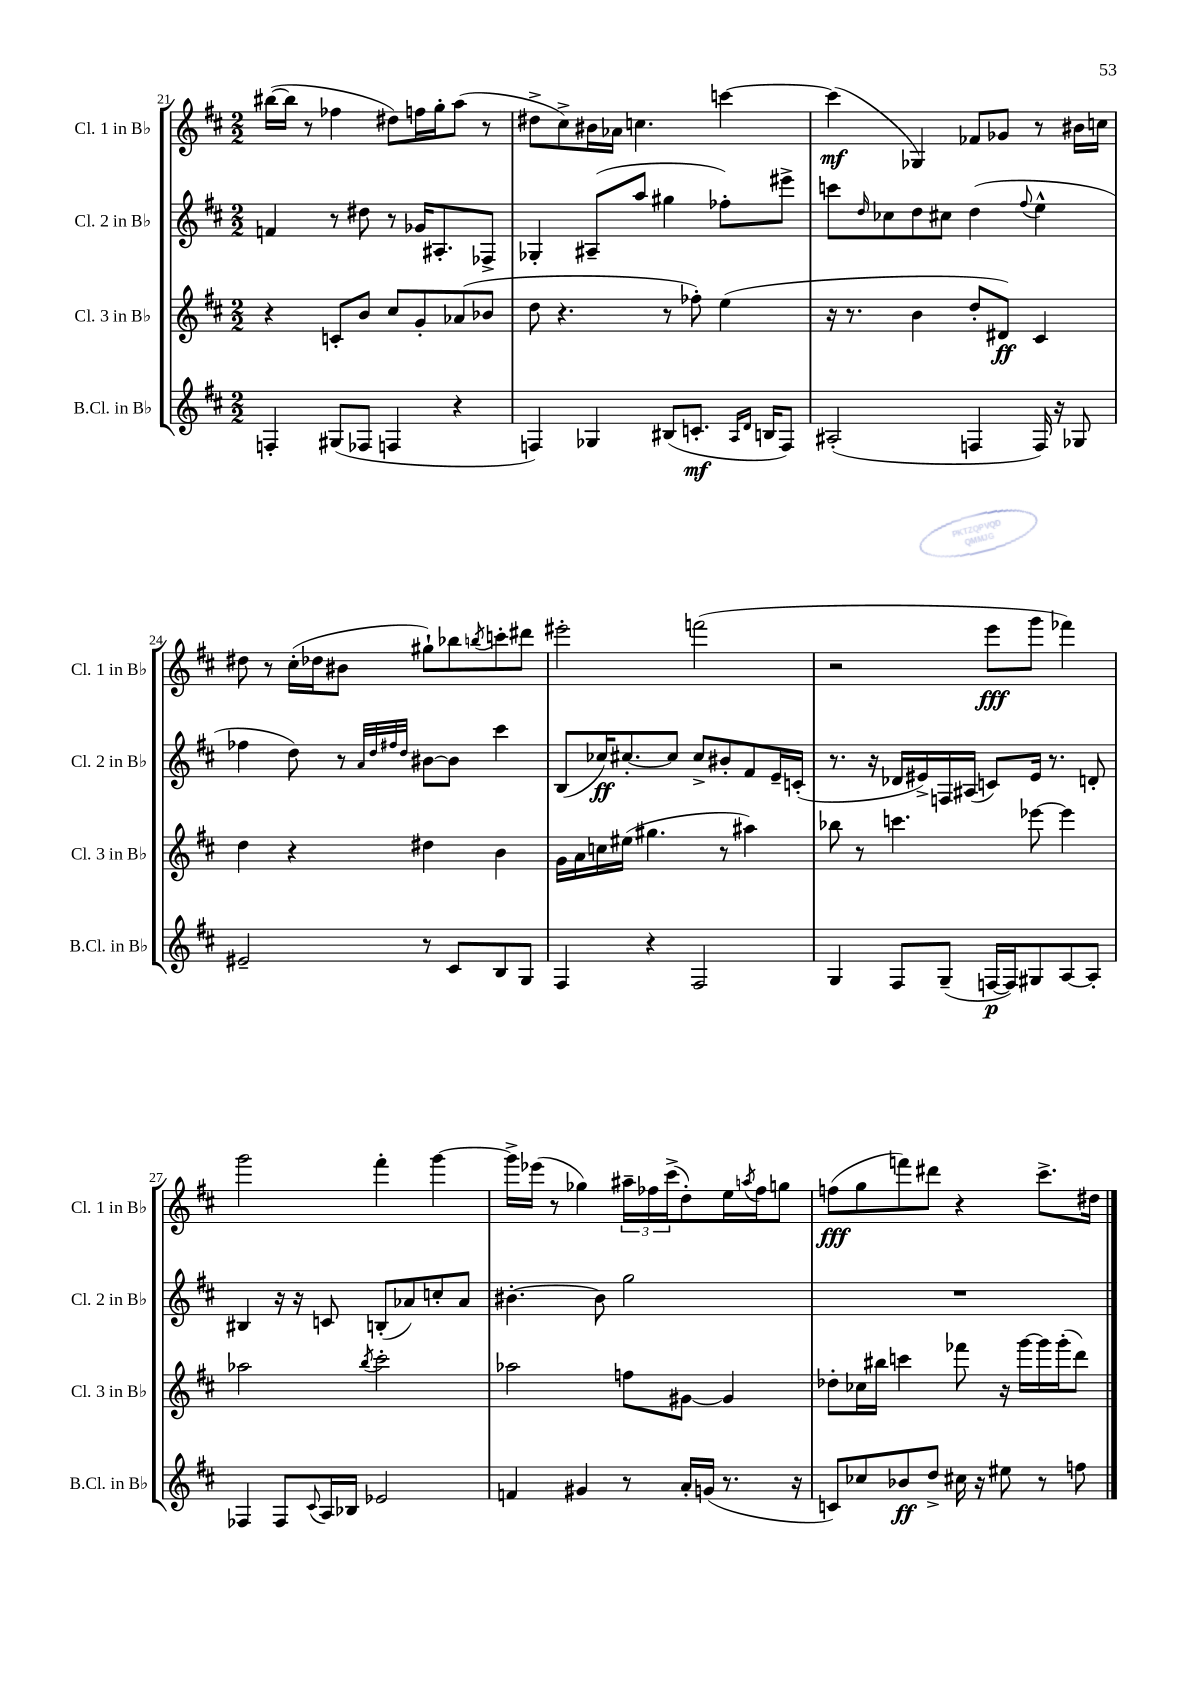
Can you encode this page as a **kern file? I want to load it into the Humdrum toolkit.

**kern	**dynam	**kern	**dynam	**kern	**dynam	**kern	**dynam
*part4	*part4	*part3	*part3	*part2	*part2	*part1	*part1
*staff4	*staff4	*staff3	*staff3	*staff2	*staff2	*staff1	*staff1
*I"B.Cl. in B♭	*	*I"Cl. 3 in B♭	*	*I"Cl. 2 in B♭	*	*I"Cl. 1 in B♭	*
*I'B.Cl. in B♭	*	*I'Cl. 3 in B♭	*	*I'Cl. 2 in B♭	*	*I'Cl. 1 in B♭	*
*clefG2	*	*clefG2	*	*clefG2	*	*clefG2	*
*k[f#c#]	*	*k[f#c#]	*	*k[f#c#]	*	*k[f#c#]	*
*M2/2	*	*M2/2	*	*M2/2	*	*M2/2	*
=21	=21	=21	=21	=21	=21	=21	=21
4Fn'/	.	4r	.	4fn/	.	([16bb#X\LL	.
.	.	.	.	.	.	16bb#\JJ]	.
.	.	.	.	.	.	8r	.
(8G#X/L	.	8cn'/L	.	8r	.	4ff-X\	.
8F-X/J	.	8b/J	.	8dd#X\	.	.	.
4Fn/	.	8cc#/L	.	8r	.	8dd#X\L)	.
.	.	8g'/	.	16g-X/KL	.	16ffn\L	.
.	.	.	.	8.A#X'/	.	16gg'\J	.
4r	.	(8a-X/	.	.	.	(8aa\J	.
.	.	8b-X/J	.	8F-X^/J	.	8r	.
=22	=22	=22	=22	=22	=22	=22	=22
4Fn/)	.	8dd\	.	4G-X'/	.	8dd#X^\L	.
.	.	4.r	.	.	.	8cc#^\)	.
4G-X/	.	.	.	(8A#X~/L	.	16b#X\L	.
.	.	.	.	.	.	16a-X\JJ	.
.	.	.	.	8aa/J	.	4.ccn\	.
(8B#X/L	.	8r	.	4gg#X\	.	.	.
8.cn'/J	mf	8ff-X'\)	.	.	.	.	.
.	.	(4ee\	.	8ff-X'\L)	.	[4cccn\	.
16qqA/LL	.	.	.	.	.	.	.
16qqd/JJ	.	.	.	.	.	.	.
16Bn/KL	.	.	.	.	.	.	.
8F/J)	.	.	.	8eee#X^\J	.	.	.
=23	=23	=23	=23	=23	=23	=23	=23
(2A#X'/	.	16r	.	8cccn\L	.	(4ccc\]	mf
.	.	8.r	.	.	.	.	.
.	.	.	.	16qqdd/	.	.	.
.	.	.	.	8cc-X\	.	.	.
.	.	4b\	.	8dd\	.	4G-X/)	.
.	.	.	.	8cc#X\J	.	.	.
4Fn/	.	8dd'/L	.	(4dd\	.	8f-X/L	.
.	.	8d#X/J)	ff	.	.	8g-X/J	.
.	.	.	.	8qqff#/	.	.	.
16F/)	.	4c#/	.	4ee^^\	.	8r	.
16r	.	.	.	.	.	.	.
8G-X/	.	.	.	.	.	16b#X\LL	.
.	.	.	.	.	.	16ccn\JJ	.
!!LO:LB:g=z
=24	=24	=24	=24	=24	=24	=24	=24
2e#X~/	.	4dd\	.	4ff-X\	.	8dd#X\	.
.	.	.	.	.	.	8r	.
.	.	4r	.	8dd\)	.	(16cc#'\LL	.
.	.	.	.	.	.	16dd-X\J	.
.	.	.	.	8r	.	8b#X\J	.
.	.	.	.	32qqa/LLL	.	.	.
.	.	.	.	32qqdd/	.	.	.
.	.	.	.	32qqff#X/	.	.	.
.	.	.	.	32qqdd/JJJ	.	.	.
8r	.	4dd#X\	.	[8b#X\L	.	8gg#X`\L)	.
8c#/L	.	.	.	8b#\J]	.	8bb-X\	.
.	.	.	.	.	.	8qbbn/	.
8B/	.	4b\	.	4ccc#\	.	8cccn'\	.
8G/J	.	.	.	.	.	8ddd#X\J	.
=25	=25	=25	=25	=25	=25	=25	=25
4F#/	.	16g\LL	.	(8B/L	.	2eee#X'\	.
.	.	16a\	.	.	.	.	.
.	.	16ccn\	.	16cc-X/K)	ff	.	.
.	.	(16ee#X\JJ	.	[8.cc#X'/	.	.	.
4r	.	4.gg#X\	.	.	.	.	.
.	.	.	.	8cc#/J]	.	.	.
2F#/	.	.	.	8cc#^/L	.	(2fffn\	.
.	.	8r	.	8b#X'/	.	.	.
.	.	4aa#X\)	.	8f#/	.	.	.
.	.	.	.	16e~/L	.	.	.
.	.	.	.	(16cn'/JJ	.	.	.
=26	=26	=26	=26	=26	=26	=26	=26
4G/	.	8bb-X\	.	8.r	.	2r	.
.	.	8r	.	.	.	.	.
.	.	.	.	16r	.	.	.
8F#/L	.	4.cccn\	.	16d-X/LL	.	.	.
.	.	.	.	16e#X^/)	.	.	.
(8G~/J	.	.	.	16Fn/	.	.	.
.	.	.	.	(16A#X/JJ	.	.	.
[16Fn/LL	p	.	.	8cn/L)	.	8eee\L	fff
16F/J])	.	.	.	.	.	.	.
8G#X/	.	[8eee-X\	.	16e#/Jk	.	8ggg\J	.
.	.	.	.	8.r	.	.	.
[8A/	.	4eee-\]	.	.	.	4fff-X\)	.
8A'/J]	.	.	.	8dn'/	.	.	.
!!LO:LB:g=z
=27	=27	=27	=27	=27	=27	=27	=27
4F-X/	.	2aa-X\	.	4B#X/	.	2ggg\	.
8F-/L	.	.	.	16r	.	.	.
.	.	.	.	16r	.	.	.
8qqc#/	.	.	.	.	.	.	.
16A/L	.	.	.	8cn/	.	.	.
16B-X/JJ	.	.	.	.	.	.	.
.	.	8qbb/	.	.	.	.	.
2e-X/	.	2ccc#'\	.	(8Bn'/L	.	4fff#'\	.
.	.	.	.	8a-X/)	.	.	.
.	.	.	.	8ccn'/	.	[4ggg\	.
.	.	.	.	8a-/J	.	.	.
=28	=28	=28	=28	=28	=28	=28	=28
4fn/	.	2aa-X\	.	[4.b#X'\	.	16ggg^\LL]	.
.	.	.	.	.	.	(16eee-X\JJ	.
.	.	.	.	.	.	8r	.
4g#X/	.	.	.	.	.	4gg-X\)	.
.	.	.	.	8b#\]	.	.	.
8r	.	8ffn\L	.	2gg\	.	24aa#X~\LL	.
.	.	.	.	.	.	24ff-X\	.
.	.	.	.	.	.	(24ccc#^\J	.
16a'/LL	.	[8g#X\J	.	.	.	8dd'\)	.
(16gn/JJ	.	.	.	.	.	.	.
8.r	.	4g#/]	.	.	.	16ee\L	.
.	.	.	.	.	.	8qaan/	.
.	.	.	.	.	.	16ff-\J	.
.	.	.	.	.	.	8ggn\J	.
16r	.	.	.	.	.	.	.
=29	=29	=29	=29	=29	=29	=29	=29
8cn/L)	.	8dd-X'\L	.	1r	.	(8ffn\L	fff
8cc-X/	.	16cc-X\L	.	.	.	8gg\	.
.	.	16bb#X\JJ	.	.	.	.	.
8b-X/	ff	4cccn\	.	.	.	8fffn\)	.
8dd^/J	.	.	.	.	.	8ddd#X\J	.
16cc#X\	.	8fff-X\	.	.	.	4r	.
16r	.	.	.	.	.	.	.
8ee#X\	.	16r	.	.	.	.	.
.	.	[16ggg\LL	.	.	.	.	.
8r	.	16ggg\]	.	.	.	8.ccc#^\L	.
.	.	(16ggg'\J	.	.	.	.	.
8ffn\	.	8ddd\J)	.	.	.	.	.
.	.	.	.	.	.	16dd#X\Jk	.
==	==	==	==	==	==	==	==
*-	*-	*-	*-	*-	*-	*-	*-
